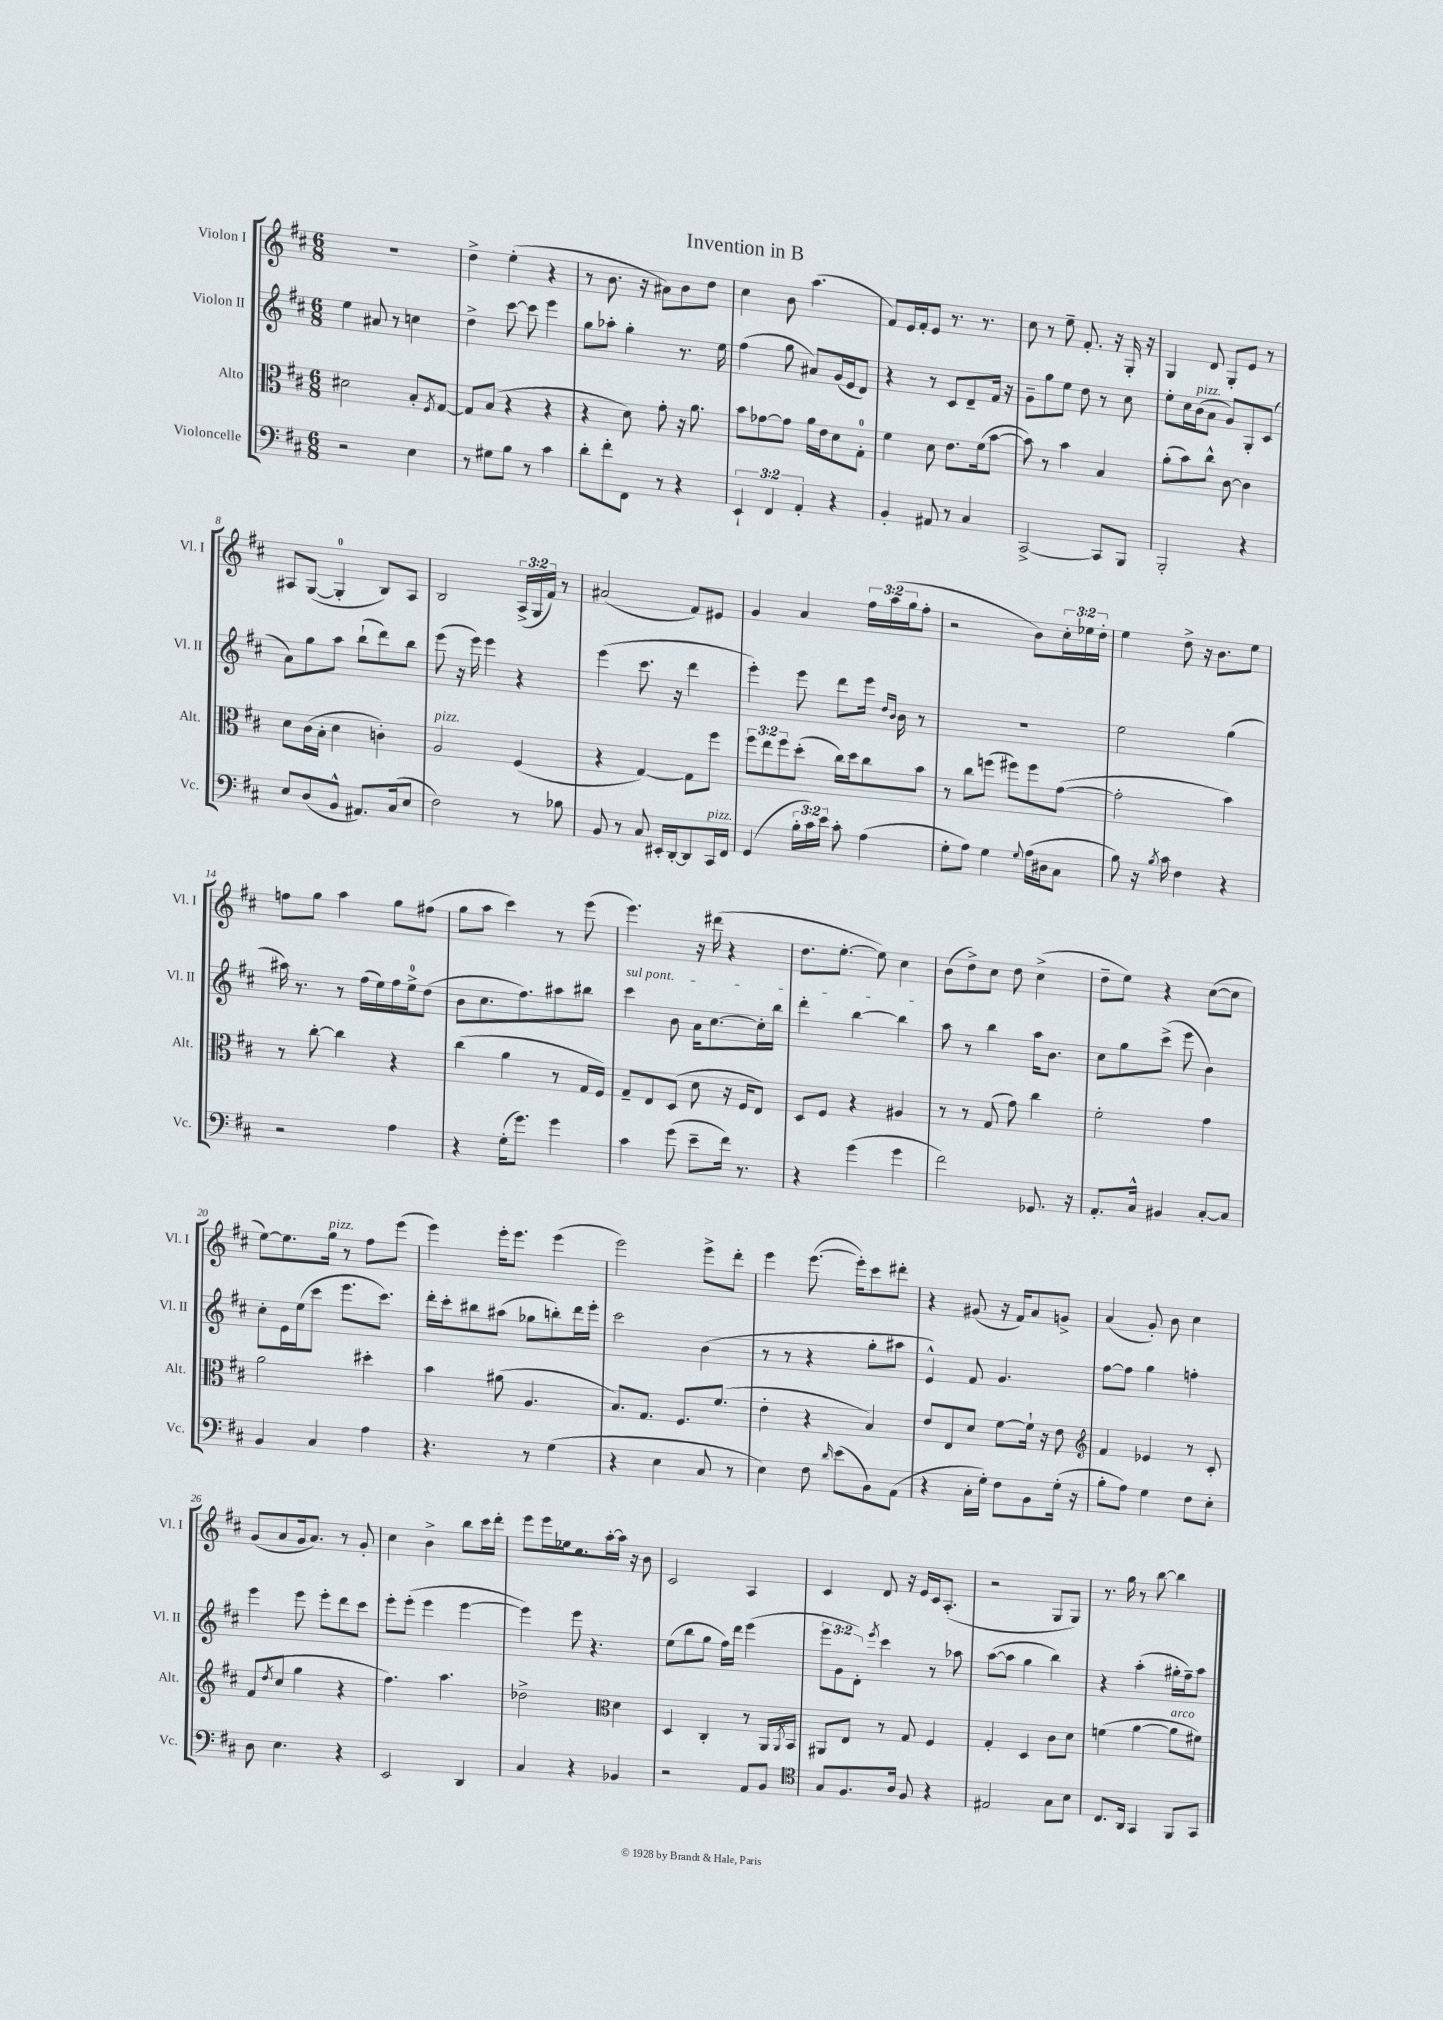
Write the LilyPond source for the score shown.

\header { title = "Invention in B" }
<<
\new StaffGroup <<
\new Staff = "s0" \with { instrumentName = "Violon I" shortInstrumentName = "Vl. I" } {
    \clef treble \key d \major \numericTimeSignature \time 6/8 \override Staff.TupletNumber.text = #tuplet-number::calc-fraction-text
    R2. |
    d''4-> e''4-.( r4 |
    r8 b'8. r16 ais'8) b'8 d''8 |
    cis''4 b'8 a''4.( |
    fis'8) e'16 fis'16-. e'8 r8. r8. |
    cis''8 r8 e''8-- fis'8.-. r16 g16-. r16 |
    g4 d'8 g8-. e'8 r8 |
    ais8 g8~( g4-0-. b8) ais8 |
    b2 \tuplet 3/2 { a16->( g16 fis'16) } r8 |
    ais'2( fis'8) eis'8 |
    g'4 a'4 \tuplet 3/2 { fis''16 a''16( g''16 } fis''8-. |
    r2 b'8) \tuplet 3/2 { cis''16-. ees''16 d''16-. } |
    e''4 d''8-> r16 b'8. e''8 |
    f''8 g''8 a''4 g''8 fis''8( |
    g''8 a''8 cis'''4) r8 e'''8( |
    e'''4.) r16 dis'''16( r4 |
    d''8. e''8.~-. e''8) cis''4 |
    b'8( d''8->) cis''8 d''8 cis''4->( |
    d''8-- e''8) r4 cis''8~( cis''8 |
    e''8~) e''8. g''16^\markup { \italic "pizz." } r8 fis''8 e'''8( |
    e'''4) e'''16-. e'''8. e'''4( |
    e'''2) e'''8-> d'''8-. |
    e'''4 e'''8.~( e'''16-.) cis'''8 dis'''8-. |
    r4 gis'8( r16 fis'16) a'8 g'8-> |
    a'4( g'8-.) b'8 cis''4 |
    g'8( a'8 g'16 a'8.) r8 g'8-. |
    cis''4 b'4-> b''8 cis'''16 d'''16-. |
    e'''8 e'''16 ees''16 cis''8. a''16~-. a''16 r16 b'8 |
    cis'2 a4 |
    cis'4 d'8 r16 e'16 cis'16 a8.-.( |
    r2 g8 g8) |
    r8. g''16 r8 b''8~ b''4 \bar "|." |
}
\new Staff = "s1" \with { instrumentName = "Violon II" shortInstrumentName = "Vl. II" } {
    \clef treble \key d \major \numericTimeSignature \time 6/8 \override Staff.TupletNumber.text = #tuplet-number::calc-fraction-text
    e''4 ais'8 r8 c''4 |
    d''4-> cis'''8~ cis'''8 e'''4 |
    g''8 aes''8-. g''4-. r8. e''16 |
    fis''4( g''8 ais'8) g'16( e'16 d'8) |
    r4 r8 cis'8 d'8-- fis'16 r16 |
    g'8-- g''8 e''8 d''8 r8 cis''8 |
    e''8-. cis''16 b'16^\markup { \italic "pizz." }( a'8 g'8) g8-. cis'8( |
    a'8) g''8 a''8 b''8-!( d'''8) b''8 |
    e'''8( r16 e'''16) e'''4 r4 |
    e'''4( cis'''8. r16 d'''4 |
    e'''4-.) e'''8 d'''8 e'''16 \grace { d''16 b'16 } b'16 r8 |
    R2. |
    e''2 g''4( |
    ais''16) r8. r8 fis''16( e''16) fis''16 e''16-0-> d''8( |
    b'8 cis''8. fis''8.) ais''8 bis''8 |
    \once \override TextSpanner.bound-details.left.text = \markup { \italic "sul pont." } cis'''4\startTextSpan b'8 a'16 cis''8.~ cis''16-. b''16 |
    d'''4-. b''4~ b''4\stopTextSpan |
    a''8 r8 b''4 a''16 b'8. |
    cis''8 g''8 cis'''8->( e'''8 b'4) |
    cis''8-. e'16 e''16( cis'''8 e'''8. cis'''8.) |
    d'''16-. cis'''16-. bis''8 ais''8( ges''8 b''8-.) d'''16 e'''16-. |
    cis'''2 b'4( |
    r8 r8 r4 g''8-. ais''8 |
    e'4-^) fis'8 g'4. |
    fis''8~ fis''8 g''4 f''4-. |
    e'''4 e'''8 e'''8-. d'''8 cis'''8 |
    e'''8-. e'''8-.( e'''4 e'''4~ |
    e'''4) e'''8 r4. |
    e''8( b''8 g''8 fis''16) d'''16 e'''4( |
    \tuplet 3/2 { e'''8 g'8 d'8-.) } \acciaccatura { e'''8 } cis'''4 r8 aes''8 |
    a''8~( a''8 g''4 b''4) |
    r4 a''4-.( gis''16-. fis''16--) a''8 \bar "|." |
}
\new Staff = "s2" \with { instrumentName = "Alto" shortInstrumentName = "Alt." } {
    \clef alto \key d \major \numericTimeSignature \time 6/8 \override Staff.TupletNumber.text = #tuplet-number::calc-fraction-text
    dis'2 b8-. \acciaccatura { fis8 } g8~ |
    g8 b8( r4 r4 |
    r4 d'8) g'8-. r16 a'8. |
    b'8 ges'8~ ges'8 a'16 e'16 d'8 g8-0-. |
    fis'4 d'8 e'8. fis'16( b'8~ |
    b'8) r8 b'4 b4 |
    a'8-.( b'8) cis''8-^ cis'8~ cis'4 |
    d'8 cis'16( b16-. d'4 c'4-.) |
    a2^\markup { \italic "pizz." } fis4( |
    r4 g4~) g8 fis''8 |
    \tuplet 3/2 { fis''8 e''8 fis''8 } d''8-.( cis''16) d''16 cis''8 b'8 |
    r8 cis''8 f''8( fis''8) fis''8 g'8~( |
    g'2-. b'4) |
    r8 cis''8~-. cis''4 r4 |
    cis''4( a'4 r8 g16 fis16) |
    g8-- e8 d8( d'8 r16 fis16 e8) |
    d8 fis8 r4 ais4 |
    r8 r8 g8( g'8) cis''4 |
    fis'2-. g'4 |
    a'2 dis''4-. |
    b'4 ais'8( a4. |
    b8.) g8. fis8. fis'8.( |
    e'4-. r4 b4) |
    e'8 e8 d'8 fis'8~ fis'16-! r16 e'8 |
    \clef treble fis'4 ees'4 r8 cis'8-. |
    fis'8( \acciaccatura { d''8 } cis''8 g''4 r4 |
    fis''4.) a''4. |
    des''2-> \clef alto d'4 |
    d4 cis4-. r8 a,16 \acciaccatura { a,8 } b,16 |
    ais,8 e8 r8 g8 fis4 |
    g4-. d4 cis'8 d'8 |
    f'4( a'4~ a'8^\markup { \italic "arco" } fis'8) \bar "|." |
}
\new Staff = "s3" \with { instrumentName = "Violoncelle" shortInstrumentName = "Vc." } {
    \clef bass \key d \major \numericTimeSignature \time 6/8 \override Staff.TupletNumber.text = #tuplet-number::calc-fraction-text
    r2 e4 |
    r8 gis8 b8 r8 cis'4 |
    d'8-. fis'8-. fis,8 r8 r4 |
    \tuplet 3/2 { e,4-! fis,4 a,4-. } r4 |
    b,4-. ais,8 r8 cis4 |
    cis,2~-> cis,8 b,,8 |
    b,,2-. r4 |
    e8 d8( b,8-^ ais,8.) cis16( e8 |
    fis2) r8 bes8 |
    b,8 r8 cis8 eis,16-. d,16~-. d,8 cis,16^\markup { \italic "pizz." } fis,16 |
    g,4( \tuplet 3/2 { b16-. cis'16) e'16 } cis'8-. a4( |
    g8-. a8) g4 \appoggiatura { g8 } a16( dis16 cis8 |
    b8) r16 \acciaccatura { b8 } cis'16 fis4 r4 |
    r2 a4 |
    r4 g16-.( g'8.) g'4 |
    cis'4 g'8( e'8-- fis'16) r8. |
    r4 g'4( g'4 |
    fis'2) ges,8. r16 |
    a,8.-. cis16-^ bis,4 cis8~-. cis8 |
    b,4 cis4 a4 |
    r4. r8 g4( |
    r4 e4 cis8 r8 |
    e4) fis8 \grace { d'16 } e'8( b,8) a,8( |
    r4 cis16-. g16-.) fis8 b,8 g16-.( r16 |
    b8-. a8) g4 fis8 e8-. |
    d8 e4. r4 |
    e,2 d,4 |
    cis4 r4 bes,4 |
    r2 a,8 b,8 |
    \clef tenor g8 fis8. a16 fis8 r4 |
    eis2 g8 b8 |
    cis8. a,16 g,4 fis,8 g,8 \bar "|." |
}
>>
>>
